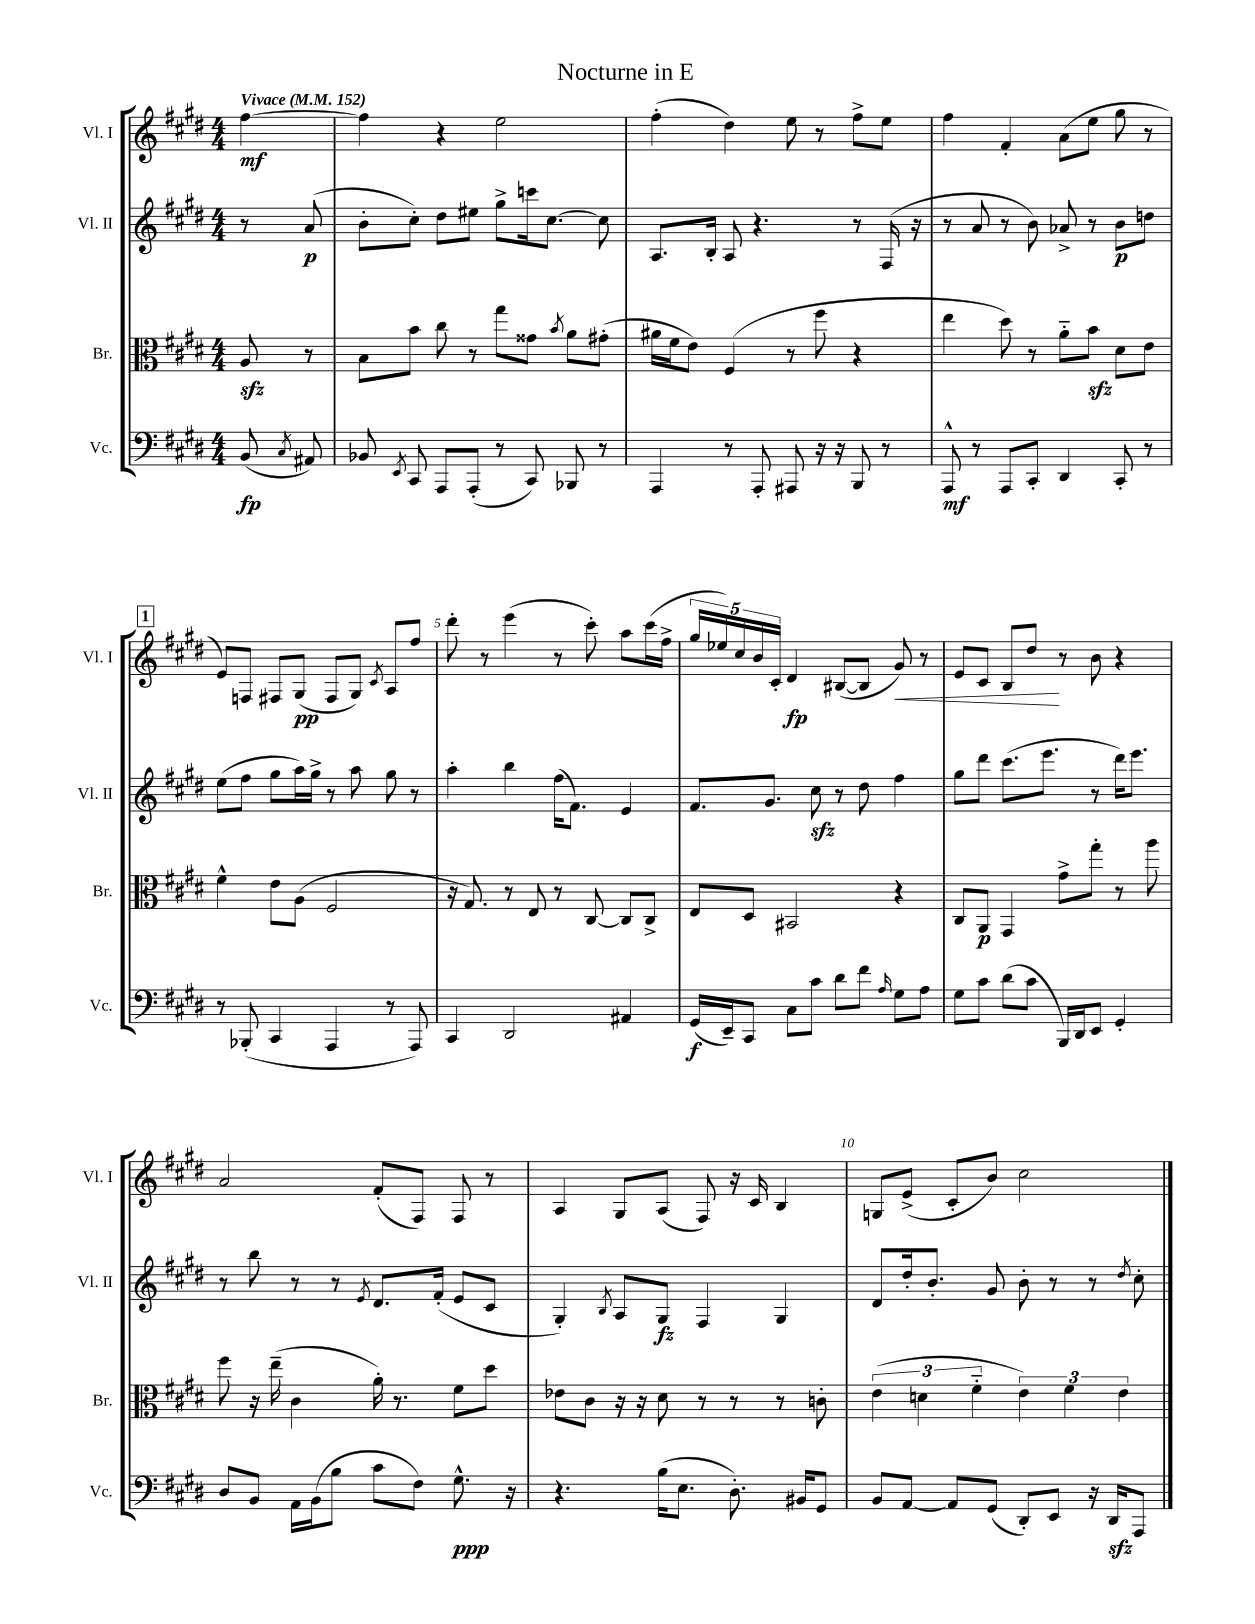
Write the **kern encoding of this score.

**kern	**kern	**kern	**kern
*staff4	*staff3	*staff2	*staff1
*clefF4	*clefC3	*clefG2	*clefG2
*k[f#c#g#d#]	*k[f#c#g#d#]	*k[f#c#g#d#]	*k[f#c#g#d#]
*M4/4	*M4/4	*M4/4	*M4/4
*MM152	*MM152	*MM152	*MM152
(8BB	8A	8r	[4ff#
8qC#	.	.	.
8AA#)	8r	(8a	.
=	=	=	=
8BB-	8B	8b'	4ff#]
8qEE	.	.	.
8CC#	8b	8cc#')	.
8AAA	8cc#	8dd#	4r
(8AAA'	8r	8ee#	.
8r	8gg#	8gg#^	2ee
8CC#)	8g##	16ccc	.
.	.	[8.cc#	.
.	8qb	.	.
8BBB-	8a	.	.
8r	(8g#'	8cc#]	.
=	=	=	=
4AAA	16a#	8.A	(4ff#'
.	16f#	.	.
.	8e)	.	.
.	.	16B'	.
8r	(4F#	8A	4dd#)
8AAA'	.	4.r	.
8AAA#	8r	.	8ee
16r	8ff#	.	8r
16r	.	.	.
8BBB	4r	8r	8ff#^
8r	.	(16F#	8ee
.	.	16r	.
=	=	=	=
8AAA^^	4ee	8r	4ff#
8r	.	8a	.
8AAA	8dd#)	8r	4f#'
8CC#'	8r	8b)	.
4DD#	8a'~	8a-^	(8a
.	8b	8r	8ee
8CC#'	8d#	8b	8gg#
8r	8e	8dd	8r
=	=	=	=
8r	4f#^^	(8ee	8e)
(8BBB-'	.	8ff#	8F
4CC#	8e	8gg#	8F#
.	(8A	16aa)	(8G#
.	.	16gg#^	.
4AAA	2F#	8r	8F#
.	.	8aa	8G#)
.	.	.	8qc#
8r	.	8gg#	8A
8AAA)	.	8r	8ff#
=	=	=	=
4CC#	16r	4aa'	8ddd#'
.	8.G#)	.	.
.	.	.	8r
2DD#	8r	4bb	(4eee
.	8E	.	.
.	8r	(16ff#	8r
.	.	8.f#)	.
.	[8C#	.	8ccc#')
4AA#	8C#]	4e	8aa
.	8C#^	.	(16ccc#
.	.	.	16ff#^
=	=	=	=
(16GG#	8E	8.f#	20gg#
.	.	.	20ee-)
16EE~)	.	.	.
.	.	.	20cc#
8CC#	8D#	.	.
.	.	.	20b
.	.	8.g#	.
.	.	.	20c#'
8C#	2BB#	.	4d#
8c#	.	8cc#	.
8d#	.	8r	([8B#
8f#	.	8dd#	8B#]
16qqA	.	.	.
8G#	4r	4ff#	8g#)
8A	.	.	8r
=	=	=	=
8G#	8C#	8gg#	8e
8c#	8AA	8ddd#	8c#
(8d#	4GG#	(8.ccc#	8B
8c#	.	.	8dd#
.	.	8.eee	.
16BBB)	8g#^	.	8r
16DD#	.	.	.
8EE	8gg#'	8r	8b
4GG#'	8r	16ddd#)	4r
.	.	8.eee	.
.	8aa	.	.
=	=	=	=
8D#	8ff#	8r	2a
8BB	16r	8bb	.
.	(16ee~	.	.
16AA	4c#	8r	.
(16BB	.	.	.
8B	.	8r	.
.	.	8qe	.
8c#	16a')	8.d#	(8f#'
.	8.r	.	.
8F#)	.	.	8F#)
.	.	(16f#'	.
8.G#^^	8f#	8e	8F#
.	8dd#	8c#	8r
16r	.	.	.
=	=	=	=
4.r	8e-	4G#')	4A
.	8c#	.	.
.	.	8qB	.
.	16r	8A	8G#
.	16r	.	.
(16B	8d#	8G#	(8A
8.E	.	.	.
.	8r	4F#	8F#)
8.D#')	8r	.	16r
.	.	.	16c#
.	8r	4G#	4B
16BB#	.	.	.
8GG#	8c'	.	.
=	=	=	=
8BB	(6e	8d#	8G
[8AA	.	16dd#'	(8e^
.	6d	.	.
.	.	8.b'	.
8AA]	.	.	8c#'
.	6f#'~	.	.
(8GG#	.	8g#	8b)
8DD#')	6e)	8b'	2cc#
8EE	.	8r	.
.	6f#	.	.
16r	.	8r	.
16DD#	.	.	.
.	6e	.	.
.	.	8qdd#	.
8AAA	.	8cc#'	.
==	==	==	==
*-	*-	*-	*-
